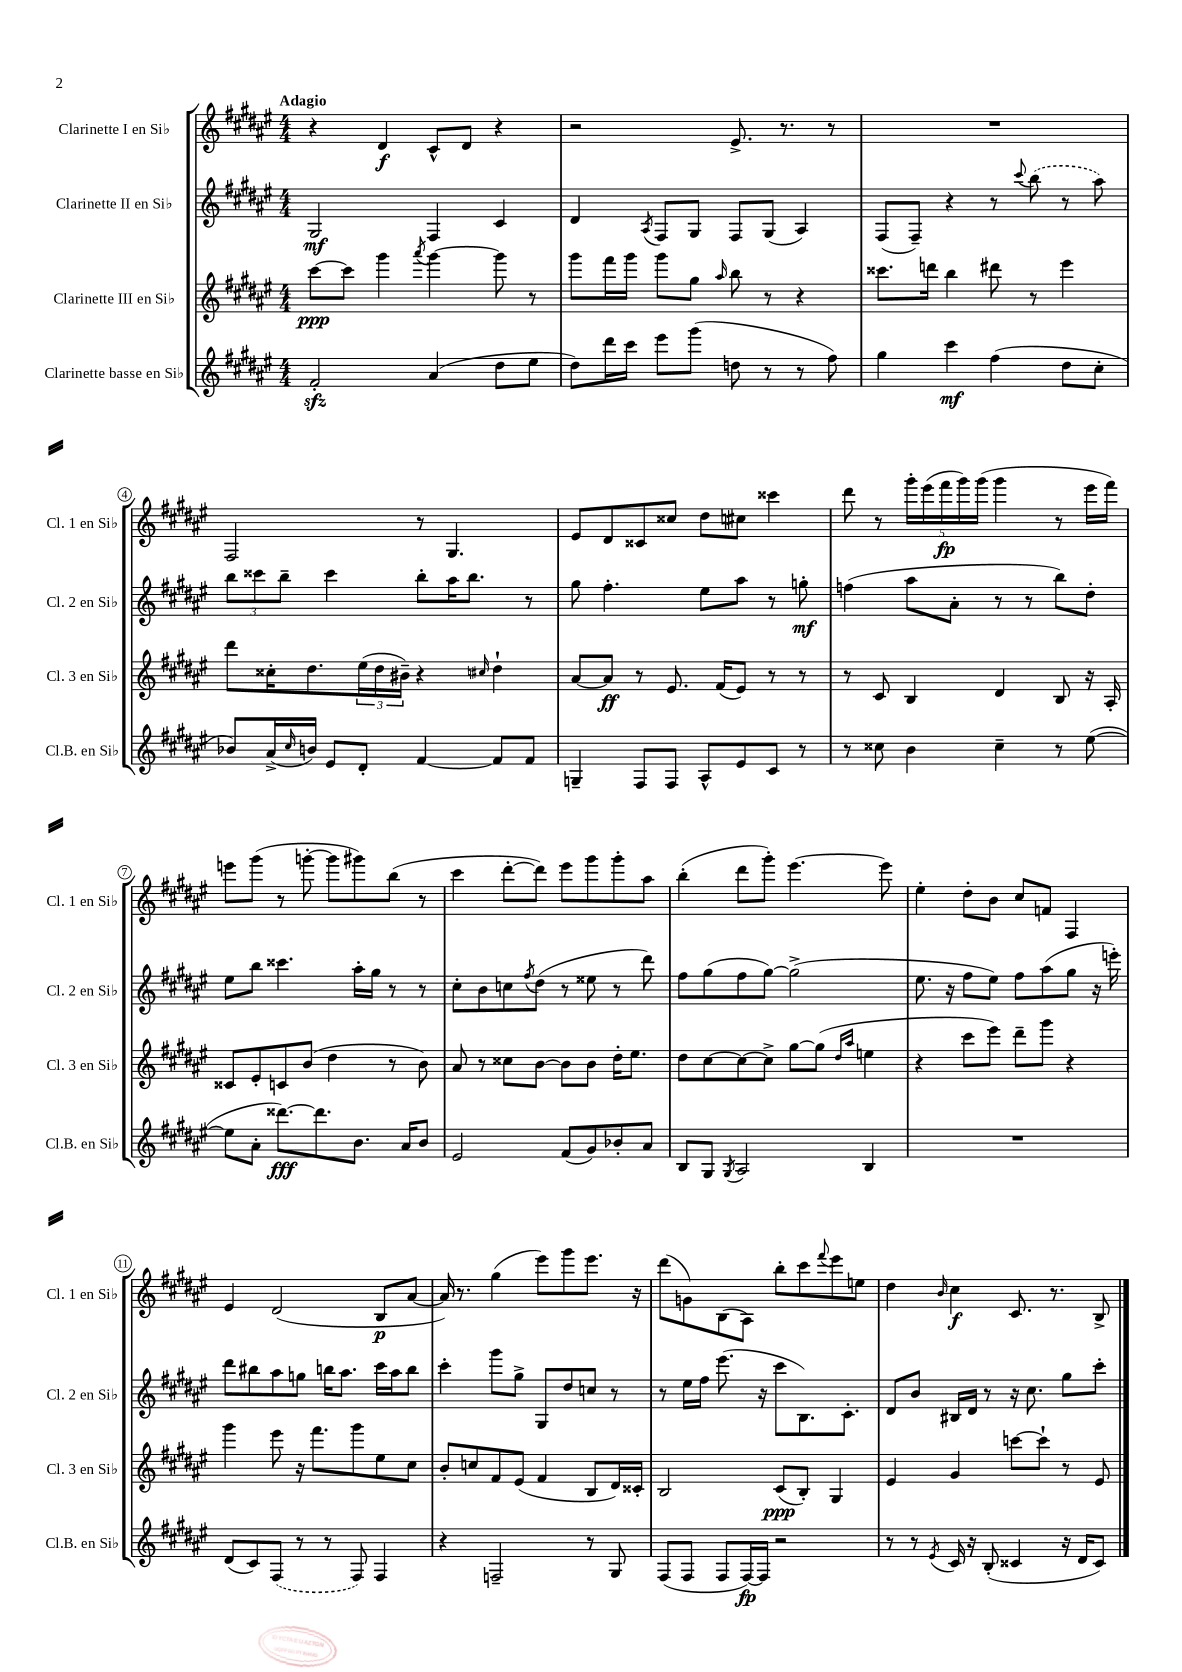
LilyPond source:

<<
\new StaffGroup <<
\new Staff = "s0" \with { instrumentName = "Clarinette I en Sib" shortInstrumentName = "Cl. 1 en Sib" } {
    \clef treble \key fis \major \numericTimeSignature \time 4/4 \tempo "Adagio"
    r4 dis'4\f cis'8-^ dis'8 r4 |
    r2 eis'8.-> r8. r8 |
    R1 |
    fis2 r8 gis4. |
    eis'8 dis'8 cisis'8 cisis''8 dis''8 cis''8 cisis'''4 |
    dis'''8 r8 \tuplet 5/4 { gis'''16-. eis'''16( fis'''16\fp gis'''16) gis'''16( } gis'''4 r8 eis'''16 fis'''16) |
    e'''8 gis'''8( r8 g'''8~-. g'''8 gis'''8) b''8( r8 |
    cis'''4 dis'''8~-. dis'''8) eis'''8 gis'''8 gis'''8-. ais''8 |
    b''4-.( dis'''8 gis'''8-.) eis'''4.~ eis'''8 |
    eis''4-. dis''8-. b'8 cis''8 f'8 fis4 |
    eis'4 dis'2( b8\p ais'8~ |
    ais'16) r8. gis''4( eis'''8) gis'''8 eis'''8. r16 |
    dis'''8( g'8) b8( ais8) b''8-. cis'''8 \appoggiatura { fis'''8 } eis'''8 e''8 |
    dis''4 \grace { b'16 } cis''4\f cis'8. r8. b8-> \bar "|." |
}
\new Staff = "s1" \with { instrumentName = "Clarinette II en Sib" shortInstrumentName = "Cl. 2 en Sib" } {
    \clef treble \key fis \major \numericTimeSignature \time 4/4
    gis2\mf fis4 cis'4 |
    dis'4 \acciaccatura { ais8 } fis8 gis8 fis8 gis8( ais4) |
    fis8( fis8--) r4 r8 \appoggiatura { cis'''8 } \once \slurDashed b''8( r8 ais''8) |
    \tuplet 3/2 { b''8 cisis'''8 b''8-- } cisis'''4 b''8-. ais''16 b''8. r8 |
    gis''8 fis''4.-. eis''8 ais''8 r8 g''8-.\mf |
    f''4( ais''8 ais'8-. r8 r8 b''8) dis''8-. |
    eis''8 b''8 cisis'''4. ais''16-. gis''16 r8 r8 |
    cis''8-. b'8 c''8 \acciaccatura { fis''8 } dis''8( r8 eisis''8 r8 dis'''8) |
    fis''8 gis''8( fis''8 gis''8~) gis''2->( |
    eis''8. r16 fis''8 eis''8) fis''8 ais''8( gis''8 r16 e'''16-.) |
    dis'''8 bis''8 ais''8 g''8 b''16 ais''8. cis'''16 ais''16 b''8 |
    cis'''4-. gis'''8 gis''8-> gis8 dis''8 c''8 r8 |
    r8 eis''16 fis''16 eis'''8.( r16 cis'''8 b8.) cis'8.-. |
    dis'8 b'8 bis16 dis'16 r8 r16 cis''8. gis''8 cis'''8-. \bar "|." |
}
\new Staff = "s2" \with { instrumentName = "Clarinette III en Sib" shortInstrumentName = "Cl. 3 en Sib" } {
    \clef treble \key fis \major \numericTimeSignature \time 4/4
    cis'''8~\ppp cis'''8 gis'''4 \acciaccatura { ais'''8 } gis'''4~ gis'''8 r8 |
    gis'''8 fis'''16 gis'''16 gis'''8 gis''8 \grace { ais''16 } b''8 r8 r4 |
    cisis'''8. d'''16 b''4 dis'''8 r8 eis'''4 |
    dis'''8 cisis''16-. dis''8. \tuplet 3/2 { eis''16( dis''16 bis'16--) } r4 \grace { cis''16 } dis''4-! |
    ais'8~ ais'8\ff r8 eis'8. fis'16( eis'8) r8 r8 |
    r8 cis'8 b4 dis'4 b8 r16 ais16-. |
    cisis'8 eis'8-. c'8 b'8( dis''4 r8 b'8) |
    ais'8 r8 cisis''8 b'8~ b'8 b'8 dis''16-. eis''8. |
    dis''8 cis''8~ cis''8~ cis''8-> gis''8~ gis''8( \grace { dis''16 ais''16 } e''4 |
    r4 cis'''8 eis'''8) dis'''8-- gis'''8 r4 |
    gis'''4 eis'''8 r16 fis'''8. gis'''8 eis''8 cis''8 |
    b'8-. c''8 fis'8 eis'8( fis'4 b8 dis'16) cisis'16-. |
    b2 cis'8\ppp( b8-.) gis4 |
    eis'4 gis'4 c'''8~ c'''8-! r8 eis'8 \bar "|." |
}
\new Staff = "s3" \with { instrumentName = "Clarinette basse en Sib" shortInstrumentName = "Cl.B. en Sib" } {
    \clef treble \key fis \major \numericTimeSignature \time 4/4
    fis'2-.\sfz ais'4( dis''8 eis''8 |
    dis''8) dis'''16 cis'''16 eis'''8 gis'''8( d''8 r8 r8 fis''8) |
    gis''4 cis'''4\mf fis''4( dis''8 cis''8-. |
    bes'8) ais'16->( \grace { cis''16 } b'16) eis'8 dis'8-. fis'4~ fis'8 fis'8 |
    g4-- fis8 fis8 ais8-^ eis'8 cis'8 r8 |
    r8 cisis''8 b'4 cisis''4-- r8 eis''8~( |
    eis''8 ais'8-. disis'''8.~\fff) disis'''8. b'8. ais'16 b'8 |
    eis'2 fis'8( gis'8) bes'8-. ais'8 |
    b8 gis8 \acciaccatura { gis8 } ais2 b4 |
    R1 |
    dis'8( cis'8) \once \slurDashed fis8( r8 r8 fis8) fis4 |
    r4 f2-- r8 gis8 |
    fis8( fis8 fis8 fis16~\fp) fis16 r2 |
    r8 r8 \acciaccatura { eis'8 } cis'16 r16 b8-.( cisis'4 r16 dis'16 cisis'8) \bar "|." |
}
>>
>>
\layout { \context { \Score \override BarNumber.stencil = #(make-stencil-circler 0.1 0.3 ly:text-interface::print) } }
